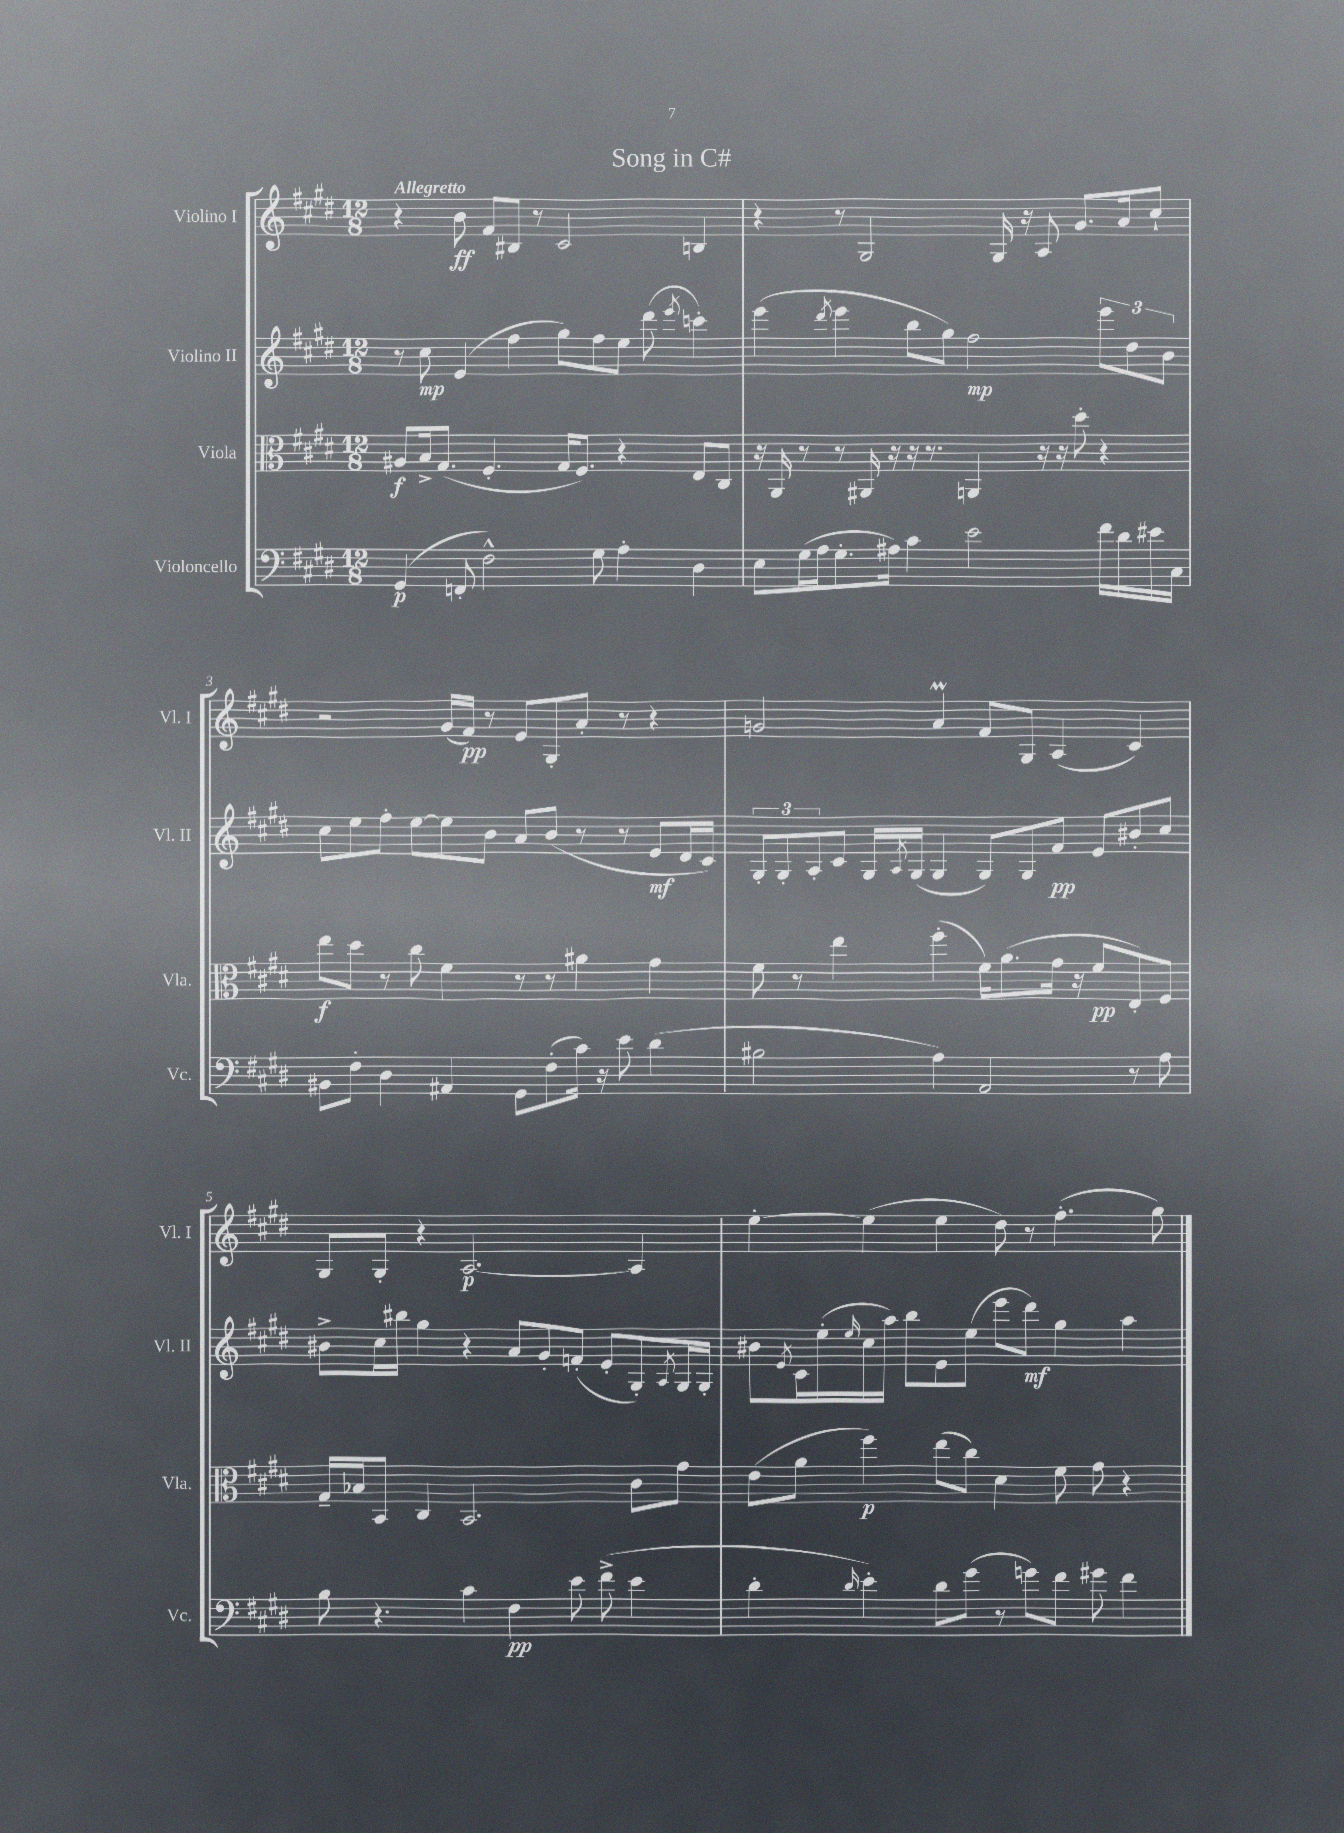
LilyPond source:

\header { title = "Song in C#" }
<<
\new StaffGroup <<
\new Staff = "s0" \with { instrumentName = "Violino I" shortInstrumentName = "Vl. I" } {
    \clef treble \key e \major \numericTimeSignature \time 12/8 \tempo "Allegretto"
    r4 b'8\ff fis'8 bis8 r8 cis'2 b4 |
    r4 r8 gis2 gis16 r16 a8 gis'8. a'16 cis''8-! |
    r2 gis'16( fis'16\pp) r8 e'8 gis8-. a'8-. r8 r4 |
    g'2 a'4\prall fis'8 gis8 a4( cis'4) |
    gis8 gis8-. r4 a2.~\p a4 |
    e''4~-. e''4( e''4 dis''8) r8 fis''4.-.( gis''8) \bar "|." |
}
\new Staff = "s1" \with { instrumentName = "Violino II" shortInstrumentName = "Vl. II" } {
    \clef treble \key e \major \numericTimeSignature \time 12/8
    r8 cis''8\mp e'4( fis''4 gis''8) fis''8 e''8 dis'''8( \acciaccatura { e'''8 } c'''4-.) |
    e'''4( \acciaccatura { dis'''8 } e'''4 b''8 gis''8) fis''2\mp \tuplet 3/2 { e'''8 dis''8 b'8 } |
    cis''8 e''8 fis''8-. e''8~ e''8 b'8 a'8 b'8( r8 r8 e'8\mf dis'16 cis'16) |
    \tuplet 3/2 { gis8-. gis8-. a8-. } cis'8 gis16 \acciaccatura { a8 } gis16( gis4 gis8) gis8 fis'8\pp e'8 bis'8-. cis''8 |
    bis'8-> cis''16 bis''16 gis''4 r4 a'8 gis'8-. f'8-.( e'8-. gis8-.) \acciaccatura { a8 } gis16 gis16-. |
    bis'8 \acciaccatura { e'8 } cis'16 e''16-.( \grace { e''16 } cis''16 a''16) b''8 e'8 e''8( e'''8 dis'''8\mf) gis''4 a''4 \bar "|." |
}
\new Staff = "s2" \with { instrumentName = "Viola" shortInstrumentName = "Vla." } {
    \clef alto \key e \major \numericTimeSignature \time 12/8
    ais8\f b16-> gis8.( fis4.-. gis16 fis8.) r4 e8 cis8 |
    r16 a,16 r8 r8 ais,16 r16 r16 r8. a,4 r16 r16 dis''8-. r4 |
    e''8\f dis''8 r8 cis''8 fis'4 r8 r8 ais'4 gis'4 |
    fis'8 r8 e''4 fis''4-.( fis'16) a'8.( gis'16 r16 fis'8\pp e8-.) fis8 |
    gis16-- bes16 b,8 cis4 b,2. cis'8 gis'8 |
    e'8( a'8 fis''4\p) e''8( cis''8) dis'4 fis'8 gis'8 r4 \bar "|." |
}
\new Staff = "s3" \with { instrumentName = "Violoncello" shortInstrumentName = "Vc." } {
    \clef bass \key e \major \numericTimeSignature \time 12/8
    gis,4\p( f,8-. fis2-^) gis8 a4-. dis4 |
    e8 gis16( a16 gis8.-. ais16) cis'4 e'2 fis'16 dis'16 eis'16 cis16 |
    bis,8 fis8-. dis4 ais,4 gis,8 fis8-.( cis'16) r16 e'8 dis'4( |
    bis2 a4) a,2 r8 a8 |
    b8 r4. cis'4 fis4\pp e'8 fis'8->( e'4 |
    dis'4-. \grace { dis'16 } e'4-.) dis'8 gis'8( r8 g'8) fis'8 gis'8 fis'4 \bar "|." |
}
>>
>>
